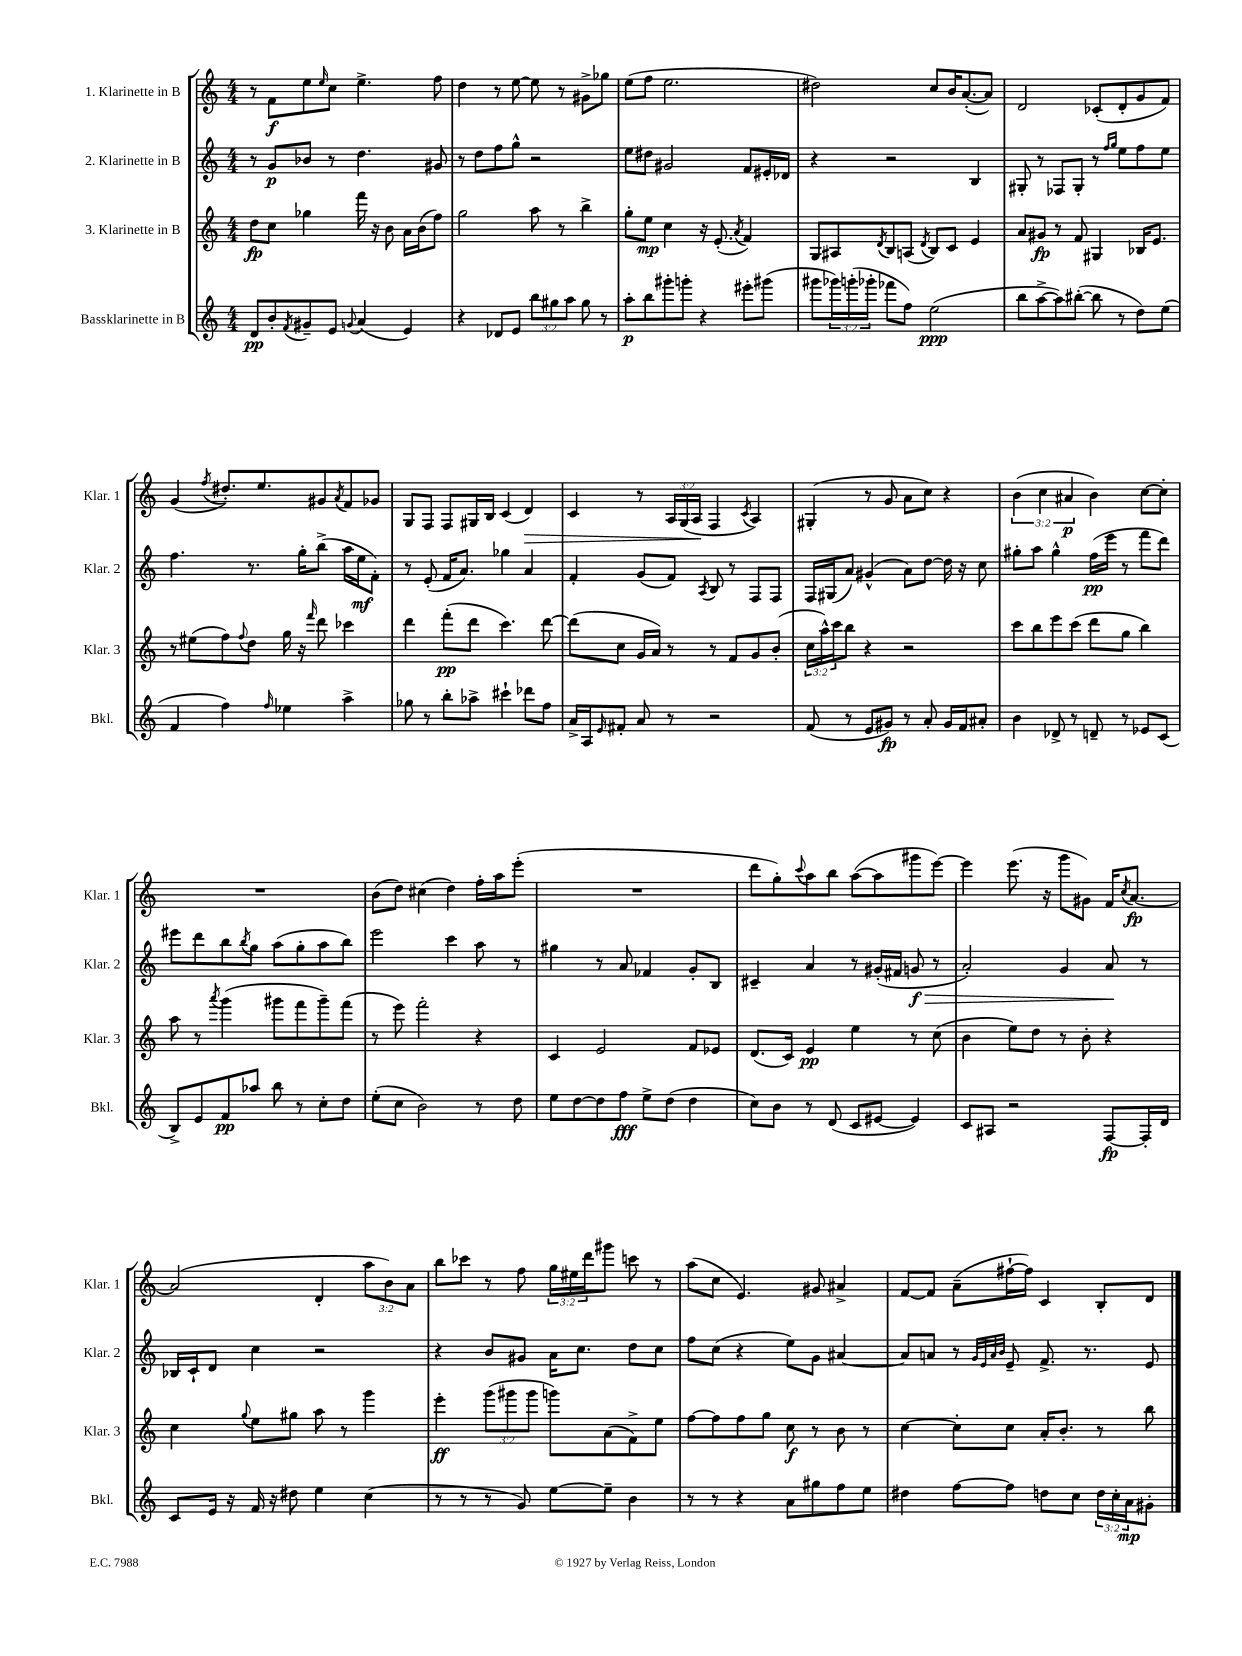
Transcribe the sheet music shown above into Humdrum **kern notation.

**kern	**dynam	**kern	**dynam	**kern	**dynam	**kern	**dynam
*part4	*part4	*part3	*part3	*part2	*part2	*part1	*part1
*staff4	*staff4	*staff3	*staff3	*staff2	*staff2	*staff1	*staff1
*I"Bassklarinette in B	*	*I"3. Klarinette in B	*	*I"2. Klarinette in B	*	*I"1. Klarinette in B	*
*I'Bkl.	*	*I'Klar. 3	*	*I'Klar. 2	*	*I'Klar. 1	*
*clefG2	*	*clefG2	*	*clefG2	*	*clefG2	*
*k[]	*	*k[]	*	*k[]	*	*k[]	*
*M4/4	*	*M4/4	*	*M4/4	*	*M4/4	*
=1	=1	=1	=1	=1	=1	=1	=1
8d/L	pp	8dd\L	fp	8r	.	8r	.
8b'/	.	8cc\J	.	8g/L	p	8f\L	f
8qf/	.	.	.	.	.	.	.
8g#X~/	.	4gg-X\	.	8b-X/J	.	8ee\	.
.	.	.	.	.	.	16qqee/	.
8e/J	.	.	.	8r	.	8cc\J	.
8qqgn/	.	.	.	.	.	.	.
(4a/	.	16fff\	.	4.dd\	.	4.ee^\	.
.	.	16r	.	.	.	.	.
.	.	8b\	.	.	.	.	.
4e/)	.	16a\LL	.	.	.	.	.
.	.	(16b\J	.	.	.	.	.
.	.	8ff\J)	.	8g#X/	.	8ff\	.
=2	=2	=2	=2	=2	=2	=2	=2
4r	.	2gg\	.	8r	.	4dd\	.
.	.	.	.	8dd\L	.	.	.
8d-X/L	.	.	.	8ff\	.	8r	.
8e/J	.	.	.	8gg^^\J	.	[8ee\	.
12bb\L	.	8aa\	.	2r	.	8ee\]	.
12gg#X\	.	.	.	.	.	.	.
.	.	8r	.	.	.	8r	.
12aa\J	.	.	.	.	.	.	.
8gg#\	.	4bb^\	.	.	.	8g#X^\L	.
8r	.	.	.	.	.	8gg-X\J	.
=3	=3	=3	=3	=3	=3	=3	=3
8aa'\L	p	8gg'\L	.	8ee\L	.	(8ee\L	.
8bb\	.	8ee\J	mp	8dd#X\J	.	8ff\J	.
8ggg#X'\	.	4cc\	.	2g#X/	.	2.ee\	.
8gggn'\J	.	.	.	.	.	.	.
4r	.	16r	.	.	.	.	.
.	.	(8.e'/	.	.	.	.	.
.	.	8qa/	.	.	.	.	.
8eee#X'\L	.	4f/)	.	8f/L	.	.	.
(8ggg#X\J	.	.	.	16e#X'/L	.	.	.
.	.	.	.	16d-X/JJ	.	.	.
=4	=4	=4	=4	=4	=4	=4	=4
8ggg#X\L	.	8G/L	.	4r	.	2dd#X\)	.
24ggg-X\L)	.	8A#X/	.	.	.	.	.
(24gggn'\	.	.	.	.	.	.	.
24ggg-X'\JJ	.	.	.	.	.	.	.
.	.	8qd/	.	.	.	.	.
8fff-X\L	.	8B/	.	2r	.	.	.
8ff\J)	.	(8An/J	.	.	.	.	.
.	.	8qd/	.	.	.	.	.
(2ee\	ppp	8B/L)	.	.	.	8cc/L	.
.	.	8c/J	.	.	.	16b/K	.
.	.	.	.	.	.	([8.a'/	.
.	.	4e/	.	4B/	.	.	.
.	.	.	.	.	.	8a/J])	.
=5	=5	=5	=5	=5	=5	=5	=5
8bb\L	.	8a/L	.	8G#X'/	.	2d/	.
[8aa^\	.	8g#X/J	fp	8r	.	.	.
8aa\])	.	8r	.	8F-X/L	.	.	.
([8bb#X'\J	.	8f/	.	8G#'/J	.	.	.
8bb#\]	.	4G#X/	.	8r	.	(8c-X'/L	.
.	.	.	.	16qqff/LL	.	.	.
.	.	.	.	16qqgg/JJ	.	.	.
8r	.	.	.	8ee\L	.	8d'/	.
8dd\L)	.	16B-X/KL	.	8ff\	.	8g/	.
.	.	8.e/J	.	.	.	.	.
(8ee\J	.	.	.	8ee\J	.	8f/J)	.
!!LO:LB:g=z
=6	=6	=6	=6	=6	=6	=6	=6
4f/	.	8r	.	4.ff\	.	(4g/	.
.	.	(8ee#X\L	.	.	.	.	.
.	.	.	.	.	.	8qff/	.
4ff\)	.	8ff\)	.	.	.	8.dd#X'/L)	.
.	.	8qqff/	.	.	.	.	.
.	.	8dd\J	.	8.r	.	.	.
.	.	.	.	.	.	8.ee/	.
16qqff/	.	.	.	.	.	.	.
4ee-X\	.	16gg\	.	.	.	.	.
.	.	16r	.	16gg'\KL	.	.	.
.	.	16qqfff/	.	.	.	.	.
.	.	8ddd\	.	(8bb^\J	.	8g#X/	.
.	.	.	.	.	.	8qa/	.
4aa^\	.	4ccc-X\	.	16aa\LL	.	8f/	.
.	.	.	.	16ee\J	mf	.	.
.	.	.	.	8f'\J)	.	8g-X/J	.
=7	=7	=7	=7	=7	=7	=7	=7
8gg-X\	.	4ddd\	.	8r	.	8G/L	.
8r	.	.	.	(8e'/	.	8F/J	.
8bb'\L	.	(8fff'\L	pp	16f/KL	.	8F/L	.
.	.	.	.	8.a/J)	.	.	.
8aa-X^\J	.	8ddd\J	.	.	.	16G#X/L	.
.	.	.	.	.	.	16B/JJ	.
4ccc#X`\	.	4.ccc\)	.	4gg-X\	.	(4c/	.
!	!	!	!	!	!	!	!LO:HP:b
8ddd-X\L	.	.	.	4a/	.	4d/)	>
8ff\J	.	[8ddd\	.	.	.	.	.
=8	=8	=8	=8	=8	=8	=8	=8
16a^/LL	.	(8ddd\L]	.	4f'/	.	4c/	.
16A/J	.	.	.	.	.	.	.
16qqe/	.	.	.	.	.	.	.
8f#X'/J	.	8cc\J	.	.	.	.	.
8a/	.	16g/LL	.	(8g/L	.	8r	.
.	.	16a/JJ)	.	.	.	.	.
8r	.	8r	.	8f/J)	.	24A/LL	.
.	.	.	.	.	.	(24G/	.
.	.	.	.	.	.	24A/JJ	.
.	.	.	.	8qA/	.	.	.
2r	.	8r	.	8B/	.	4F/	]
.	.	8f/L	.	8r	.	.	.
.	.	.	.	.	.	8qc/	.
.	.	8g/	.	8F/L	.	4A/)	.
.	.	(8b'/J	.	8F/J	.	.	.
=9	=9	=9	=9	=9	=9	=9	=9
(8f/	.	24cc\LL	.	16F/LL	.	(4G#X'/	.
.	.	24aa^^\)	.	.	.	.	.
.	.	.	.	(16G#X/J	.	.	.
.	.	24ccc\J	.	.	.	.	.
8r	.	8bb\J	.	8a/J)	.	.	.
8e/L	.	4r	.	(4g#X^^/	.	8r	.
8g#X/J)	fp	.	.	.	.	8g/	.
8r	.	2r	.	8a\L)	.	8a\L	.
8a'/	.	.	.	[8dd\J	.	8cc\J)	.
16g#/LL	.	.	.	16dd\]	.	4r	.
16f/J	.	.	.	16r	.	.	.
8a#X'/J	.	.	.	8cc\	.	.	.
=10	=10	=10	=10	=10	=10	=10	=10
4b\	.	8ccc\L	.	8gg#X'\L	.	(6b\	.
.	.	8bb\	.	8aa\J	.	.	.
.	.	.	.	.	.	6cc\	.
8d-X^/	.	8eee\	.	4gg#^^\	.	.	.
.	.	.	.	.	.	6a#X/	p
8r	.	(8ccc\J	.	.	.	.	.
8dn~/	.	8ddd\L	.	(16ff\LL	pp	4b\)	.
.	.	.	.	16eee\JJ	.	.	.
8r	.	8gg\J	.	8r	.	.	.
8e-X/L	.	4bb\)	.	8fff\L	.	[8cc\L	.
(8c/J	.	.	.	8ddd\J)	.	8cc'\J]	.
!!LO:LB:g=z
=11	=11	=11	=11	=11	=11	=11	=11
8B^/L)	.	8aa\	.	8eee#X\L	.	1r	.
8e/	.	8r	.	8ddd\	.	.	.
.	.	8qaaa/	.	.	.	.	.
8f/	pp	(4ggg\	.	8bb\	.	.	.
.	.	.	.	8qbb/	.	.	.
8aa-X/J	.	.	.	8gg\J	.	.	.
8bb\	.	8ggg#X\L	.	(8aa\L	.	.	.
8r	.	8fff\	.	8gg'\	.	.	.
8cc'\L	.	8ggg#~\)	.	8aa\	.	.	.
8dd\J	.	(8fff\J	.	8bb\J)	.	.	.
=12	=12	=12	=12	=12	=12	=12	=12
(8ee'\L	.	8r	.	2eee\	.	(8b\L	.
8cc\J	.	8eee\)	.	.	.	8dd\J)	.
2b\)	.	2fff'\	.	.	.	(4cc#X\	.
.	.	.	.	4ccc\	.	4dd\)	.
8r	.	4r	.	8aa\	.	16ff'\LL	.
.	.	.	.	.	.	16aa\J	.
8dd\	.	.	.	8r	.	(8eee'\J	.
=13	=13	=13	=13	=13	=13	=13	=13
8ee\L	.	4c/	.	4gg#X\	.	1r	.
[8dd\	.	.	.	.	.	.	.
8dd\]	.	2e/	.	8r	.	.	.
8ff\J	fff	.	.	8a/	.	.	.
8ee^\L	.	.	.	4f-X/	.	.	.
(8dd\J	.	.	.	.	.	.	.
4dd\	.	8f/L	.	8g'/L	.	.	.
.	.	8e-X/J	.	8B/J	.	.	.
=14	=14	=14	=14	=14	=14	=14	=14
8cc\L)	.	(8.d/L	.	4c#X~/	.	8ddd\L	.
8b\J	.	.	.	.	.	8gg'\)	.
.	.	16c/Jk)	.	.	.	.	.
.	.	.	.	.	.	8qqccc/	.
8r	.	4e/	pp	4a/	.	8aa\	.
(8d/	.	.	.	.	.	8bb\J	.
8c/L	.	4ee\	.	8r	.	([8aa\L	.
[8e#X/J	.	.	.	(16g#X'/LL	.	8aa\]	.
.	.	.	.	16f#X/JJ	.	.	.
!	!	!	!	!	!LO:HP:b	!	!
4e#/])	.	8r	.	8gn/	> f	8ggg#X\	.
.	.	(8cc\	.	8r	.	[8eee\J)	.
=15	=15	=15	=15	=15	=15	=15	=15
8c/L	.	4b\	.	2a'/)	.	4eee\]	.
8A#X/J	.	.	.	.	.	.	.
2r	.	8ee\L)	.	.	.	(8.eee\	.
.	.	8dd\J	.	.	.	.	.
.	.	.	.	.	.	16r	.
.	.	8r	.	4g/	.	8ggg\L	.
.	.	8b'\	.	.	.	8g#X\J)	.
[8F/L	fp	4r	.	8a/	.	16f/KL	.
.	.	.	.	.	.	8qcc/	.
.	.	.	.	.	.	[8.a/J	fp
16F'/L]	.	.	.	8r	]	.	.
16d/JJ	.	.	.	.	.	.	.
!!LO:LB:g=z
=16	=16	=16	=16	=16	=16	=16	=16
8c/L	.	4cc\	.	16B-X/LL	.	(2a/]	.
.	.	.	.	16c`/J	.	.	.
16e/Jk	.	.	.	8d/J	.	.	.
16r	.	.	.	.	.	.	.
.	.	8qqgg/	.	.	.	.	.
16f/	.	8ee\L	.	4cc\	.	.	.
16r	.	.	.	.	.	.	.
8dd#X\	.	8gg#X\J	.	.	.	.	.
4ee\	.	8aa\	.	2r	.	4d'/	.
.	.	8r	.	.	.	.	.
(4cc\	.	4ggg\	.	.	.	12aa\L	.
.	.	.	.	.	.	12b\)	.
.	.	.	.	.	.	12a\J	.
=17	=17	=17	=17	=17	=17	=17	=17
8r	.	4eee'\	ff	4r	.	8bb\L	.
8r	.	.	.	.	.	8ccc-X\J	.
8r	.	(12ggg\L	.	8b/L	.	8r	.
.	.	12ggg#X\	.	.	.	.	.
8g/)	.	.	.	8g#X/J	.	8ff\	.
.	.	12ggg#\J	.	.	.	.	.
[8ee\L	.	8gggn\L)	.	16a\KL	.	24gg\LL	.
.	.	.	.	.	.	24ee#X\	.
.	.	.	.	8.cc\J	.	.	.
.	.	.	.	.	.	24ddd\J	.
8ee~\J]	.	(8a\	.	.	.	8ggg#X\J	.
4b\	.	8f^\)	.	8dd\L	.	8cccn\	.
.	.	8ee\J	.	8cc\J	.	8r	.
=18	=18	=18	=18	=18	=18	=18	=18
8r	.	[8ff\L	.	8ff\L	.	(8aa\L	.
8r	.	8ff\]	.	(8cc\J	.	8cc\J	.
4r	.	8ff\	.	4r	.	4.e/)	.
.	.	8gg\J	.	.	.	.	.
8a\L	.	8cc\	f	8ee\L)	.	.	.
8gg#X\	.	8r	.	8g\J	.	8g#X/	.
8ff\	.	8b\	.	[4a#X/	.	4a#X^/	.
8ee\J	.	8r	.	.	.	.	.
=19	=19	=19	=19	=19	=19	=19	=19
4dd#X\	.	[4cc\	.	8a#/L]	.	[8f/L	.
.	.	.	.	8an/J	.	8f/J]	.
[8ff\L	.	8cc'\L]	.	8r	.	(8a~\L	.
.	.	.	.	32qqg/LLL	.	.	.
.	.	.	.	32qqe/	.	.	.
.	.	.	.	32qqa/	.	.	.
.	.	.	.	32qqb/JJJ	.	.	.
8ff\J]	.	8cc\J	.	8e~/	.	[16ff#X`\L	.
.	.	.	.	.	.	16ff#\JJ])	.
8ddn\L	.	16a'/KL	.	8.f^/	.	4c/	.
.	.	8.b'/J	.	.	.	.	.
8cc\J	.	.	.	.	.	.	.
.	.	.	.	8.r	.	.	.
24dd\LL	.	8r	.	.	.	8B'/L	.
24cc'\	.	.	.	.	.	.	.
24a\J	mp	.	.	.	.	.	.
8g#X'\J	.	8bb\	.	8e/	.	8d/J	.
==	==	==	==	==	==	==	==
*-	*-	*-	*-	*-	*-	*-	*-
